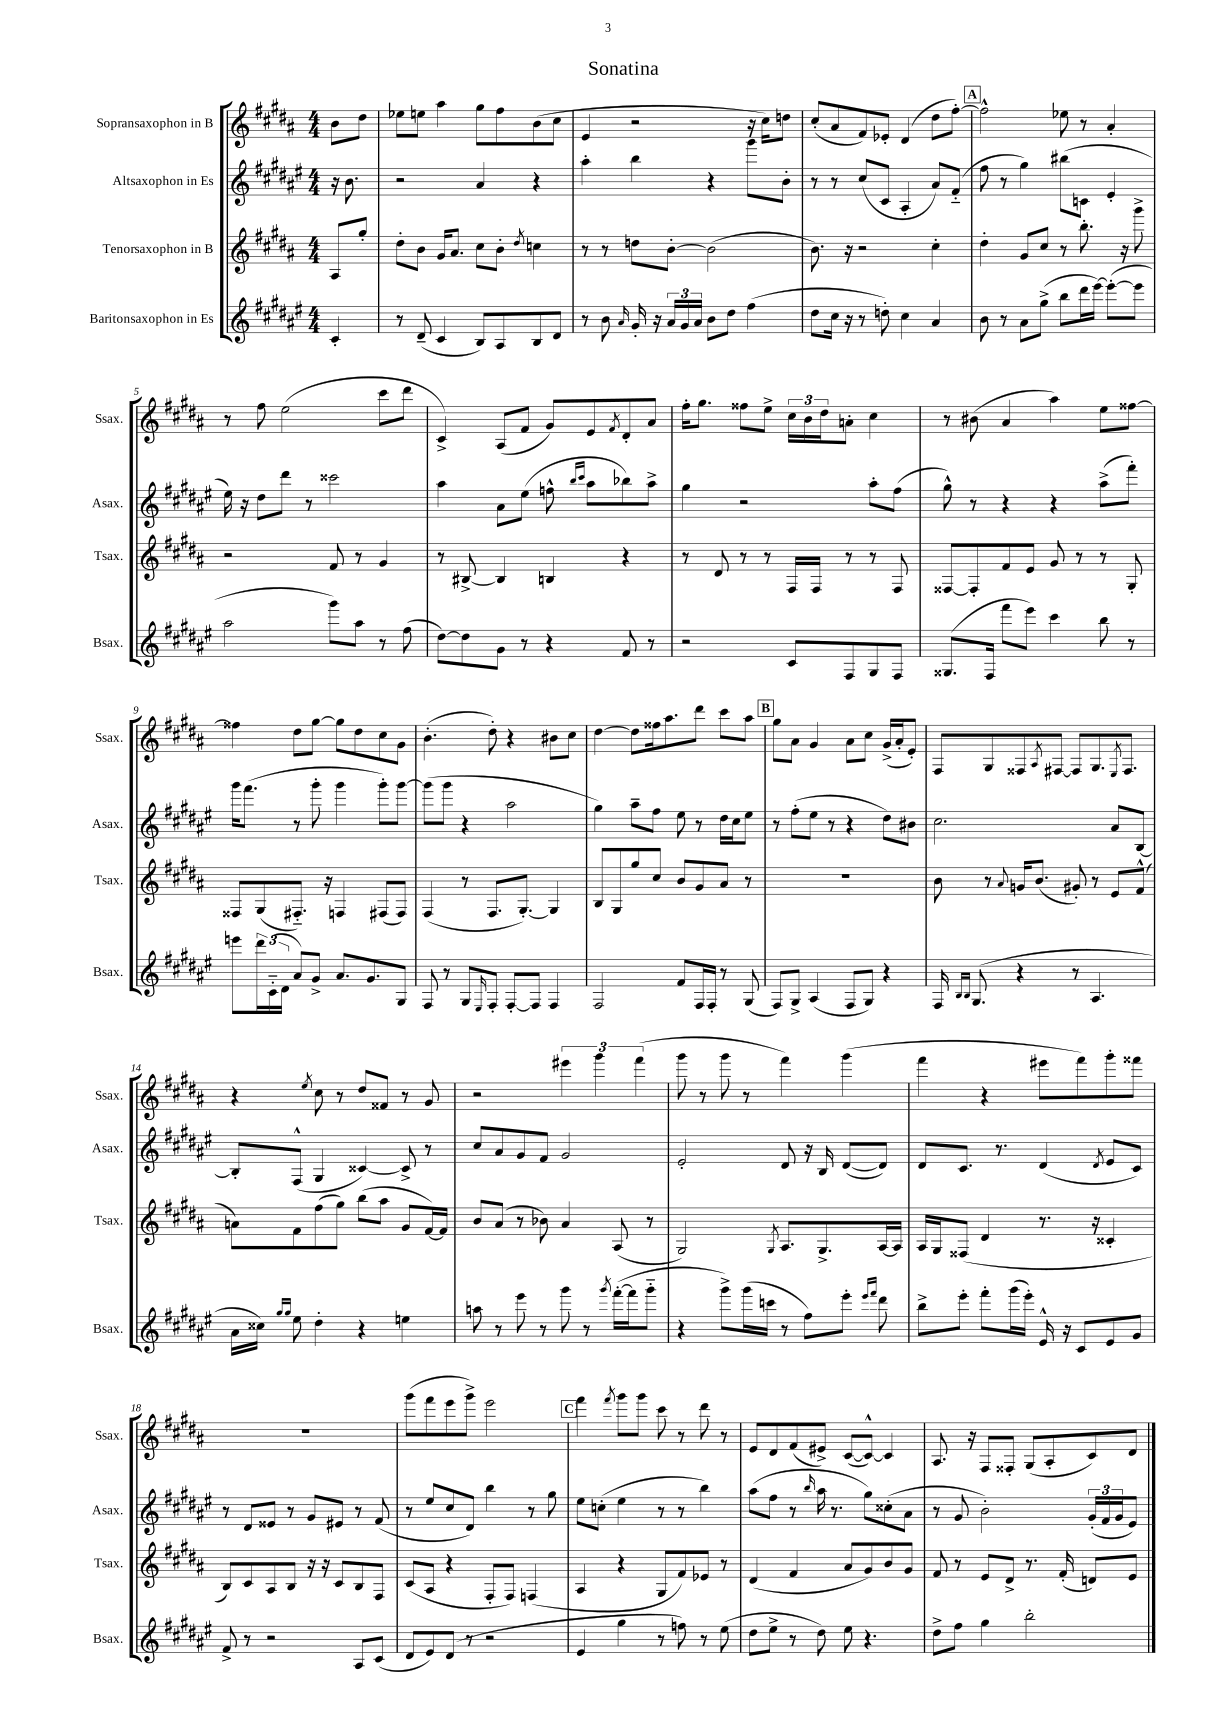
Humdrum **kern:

**kern	**kern	**kern	**kern
*staff4	*staff3	*staff2	*staff1
*clefG2	*clefG2	*clefG2	*clefG2
*k[f#c#g#d#a#e#]	*k[f#c#g#d#a#]	*k[f#c#g#d#a#e#]	*k[f#c#g#d#a#]
*M4/4	*M4/4	*M4/4	*M4/4
4c#'	8A#	16r	8b
.	.	8.b	.
.	8gg#'	.	8dd#
=	=	=	=
8r	8dd#'	2r	8ee-
(8d#~	8b	.	8ee
4c#	16g#	.	4aa#
.	8.a#	.	.
8B)	8cc#	4a#	8gg#
8A#	8b'	.	8ff#
.	8qdd#	.	.
8B	4cc	4r	(8b
8d#	.	.	8cc#
=	=	=	=
8r	8r	4aa#'	4e
8b	8r	.	.
16qqa#	.	.	.
16g#'	8dd	4bb	2r
16r	.	.	.
24a#	[8b'	.	.
24g#	.	.	.
24a#	.	.	.
8b	(2b]	4r	.
8dd#	.	.	.
(4ff#	.	8ggg#	16r
.	.	.	16cc#)
.	.	8b'	8dd
=	=	=	=
8dd#	8.b)	8r	(8cc#'
16cc#	.	8r	8a#
16r	16r	.	.
8r	2r	(8cc#	8f#)
8dd')	.	8c#	8e-'
4cc#	.	4A#'	(4d#
4a#	4cc#'	8a#)	8dd#
.	.	(8f#'~	[8ff#')
=	=	=	=
8b	4dd#'	8ff#	2ff#^^]
8r	.	8r	.
8a#	8g#	4gg#)	.
(8gg#^	8cc#	.	.
8bb	8r	(8bb#	8ee-
16ddd#	8.bb'	8c	8r
[16eee#)	.	.	.
(8eee#'_	.	4e#'	4a#'
.	16r	.	.
8eee#]	8ggg#^	.	.
=	=	=	=
2aa#	2r	16ee#)	8r
.	.	16r	.
.	.	8dd#	8ff#
.	.	8ddd#	(2ee
.	.	8r	.
8ggg#)	8f#	2ccc##	.
8aa#	8r	.	.
8r	4g#	.	8ccc#
(8ff#	.	.	8ddd#
=	=	=	=
[8dd#)	8r	4aa#	4c#^)
8dd#]	[8B#^	.	.
8g#	4B#]	8a#	(8A#
8r	.	(8ee#	8f#
4r	4B	8ff^^	8g#)
.	.	16qqbb	.
.	.	16qqccc#	.
.	.	8aa#	8e
.	.	.	8qf#
8f#	4r	8bb-)	8d#'
8r	.	8aa#^	8a#
=	=	=	=
2r	8r	4gg#	16ff#'
.	.	.	8.gg#
.	8d#	.	.
.	8r	2r	8ff##
.	8r	.	8ee^
8c#	16F#	.	24cc#
.	.	.	24b
.	16F#	.	.
.	.	.	24dd#
8F#	8r	.	8a'
8G#	8r	8aa#'	4cc#
8F#	8F#	(8ff#	.
=	=	=	=
(8.G##	[8F##	8gg#^^)	8r
.	8F##']	8r	(8b#
16F#	.	.	.
8fff#	8f#	4r	4a#
8eee#)	8e	.	.
4ccc#	8g#	4r	4aa#)
.	8r	.	.
8bb	8r	(8aa#^	8ee
8r	8G#'	8fff#')	[8ff##
=	=	=	=
8eee	8F##	16ggg#	4ff##]
.	.	(8.fff#	.
24ddd#	(8G#	.	.
(24c#'~	.	.	.
24d#	.	.	.
8a#)	8.F#'~)	8r	8dd#
8g#^	.	8ggg#'	[8gg#
.	16r	.	.
8.a#	4F	4ggg#	8gg#]
.	.	.	8dd#
8.g#	.	.	.
.	(8F#	8ggg#')	8cc#
8G#	8F#)	[8ggg#	8g#
=	=	=	=
8F#	(4F#	(8ggg#]	(4.b'
8r	.	8ggg#	.
8G#	8r	4r	.
16qqE#	.	.	.
8F#'	8.F#	.	8dd#')
[8F#'	.	2aa#	4r
.	[8.G#')	.	.
8F#]	.	.	.
4F#	4G#]	.	8b#
.	.	.	8cc#
=	=	=	=
2F#	8B	4gg#)	[4dd#
.	8G#	.	.
.	8gg#	8aa#~	8dd#]
.	8cc#	8ff#	16ff##
.	.	.	8.aa#
8f#	8b	8ee#	.
16F#	8g#	8r	8ddd#
16F#'	.	.	.
8r	8a#	16dd#	8ccc#
.	.	16cc#	.
(8G#	8r	8ee#	8aa#
=	=	=	=
8F#)	1r	8r	8gg#
8G#^	.	(8ff#'	8a#
(4A#	.	8ee#	4g#
.	.	8r	.
8F#	.	4r	8a#
8G#)	.	.	8cc#
4r	.	8dd#)	(16g#^
.	.	.	16a#'
.	.	8b#	8e')
=	=	=	=
16F#	8b	2.cc#	8F#
16qqB	.	.	.
16qqB	.	.	.
(8.G#	.	.	.
.	8r	.	8G#
.	8qqa#	.	.
4r	16g	.	8F##
.	(8.b	.	.
.	.	.	8qA#
.	.	.	[8F#
8r	8g#')	.	8F#]
4.A#	8r	.	8.G#
.	8e	8a#	.
.	.	.	8qE
.	.	.	8.F#
.	(8f#^^	[8B	.
=	=	=	=
16a#	8a)	8B']	4r
16cc##)	.	.	.
16qqgg#	.	.	.
16qqgg#	.	.	.
8ee#	8f#	(8F#^^	.
.	.	.	8qee
4dd#'	(8ff#	4G#	8cc#
.	8gg#)	.	8r
4r	(8bb	[4c##)	8dd#
.	8aa#	.	8f##
4ee	8g#	8c##^]	8r
.	[16f#)	8r	8g#
.	16f#]	.	.
=	=	=	=
8aa	8b	8cc#	2r
8r	(8a#	8a#	.
8eee#	8r	8g#	.
8r	8b-)	8f#	.
8ggg#	4a#	2g#	6eee#
8r	.	.	.
.	.	.	6ggg#
8qggg#	.	.	.
([16fff#'	(8A#	.	.
16fff#]	.	.	.
.	.	.	(6fff#
8ggg#'~	8r	.	.
=	=	=	=
4r	2G#)	2e#'	8ggg#
.	.	.	8r
8ggg#^)	.	.	8ggg#
(16ggg#	.	.	8r
16ccc	.	.	.
.	8qG#	.	.
8r	8.A#	8d#	4fff#)
8ff#)	.	16r	.
.	8.G#^	16B	.
8eee#'	.	([8d#	(4ggg#
16qqeee#	.	.	.
16qqfff#	.	.	.
8ddd#	[16A#	8d#])	.
.	16A#]	.	.
=	=	=	=
8bb^	16A#	8d#	4fff#
.	16G#	.	.
8eee#'	(8F##	8.c#	.
8fff#'	4d#	.	4r
.	.	8.r	.
(16ggg#	.	.	.
16eee#')	.	.	.
16e#^^	8.r	(4d#	8eee#
16r	.	.	.
8c#	.	.	8fff#)
.	16r	.	.
.	.	8qd#	.
8e#	4c##'	8e#	8ggg#'
8g#	.	8c#)	8fff##
=	=	=	=
8f#^	8B)	8r	1r
8r	8c#	8d#	.
2r	8A#	8e##	.
.	8B	8r	.
.	16r	8g#	.
.	16r	.	.
.	8c#	8e#	.
8A#	8B	8r	.
(8c#	8F#	(8f#	.
=	=	=	=
8d#	(8c#	8r	(8ggg#
8e#)	8A#	8ee#	8fff#
(8d#	4r	8cc#	8eee
8r	.	8d#)	8ggg#^)
2r	8F#'	4bb	2eee
.	8F#)	.	.
.	(4F	8r	.
.	.	8gg#	.
=	=	=	=
4e#	4A#	8ee#	4fff#
.	.	(8cc'	.
.	.	.	8qfff#
4gg#	4r	4ee#	8ggg#
.	.	.	8ggg#
8r	8G#	8r	8ccc#
8ff)	8f#)	8r	8r
8r	8e-	4bb)	8ddd#
(8ee#	8r	.	8r
=	=	=	=
8dd#	(4d#	(8aa#	8e
8ee#^	.	8ff#	8d#
8r	4f#	8r	(8f#
.	.	16qqbb	.
8dd#)	.	16aa#	8e#^)
.	.	8.r	.
8ee#	8a#	.	([8c#
4.r	8g#)	8gg#)	8c#^^_)
.	8b	(8cc##'	4c#]
.	8g#	8a#	.
=	=	=	=
8dd#^	8f#	8r	8.A#
8ff#	8r	8g#	.
.	.	.	16r
4gg#	8e	2b')	8F#
.	8d#^	.	8F##'
2bb'	8.r	.	(8G#
.	.	.	8A#'
.	(16f#'	.	.
.	8d)	(24g#'	8c#)
.	.	24f#	.
.	.	24g#	.
.	8e	8e#)	8d#
==	==	==	==
*-	*-	*-	*-
